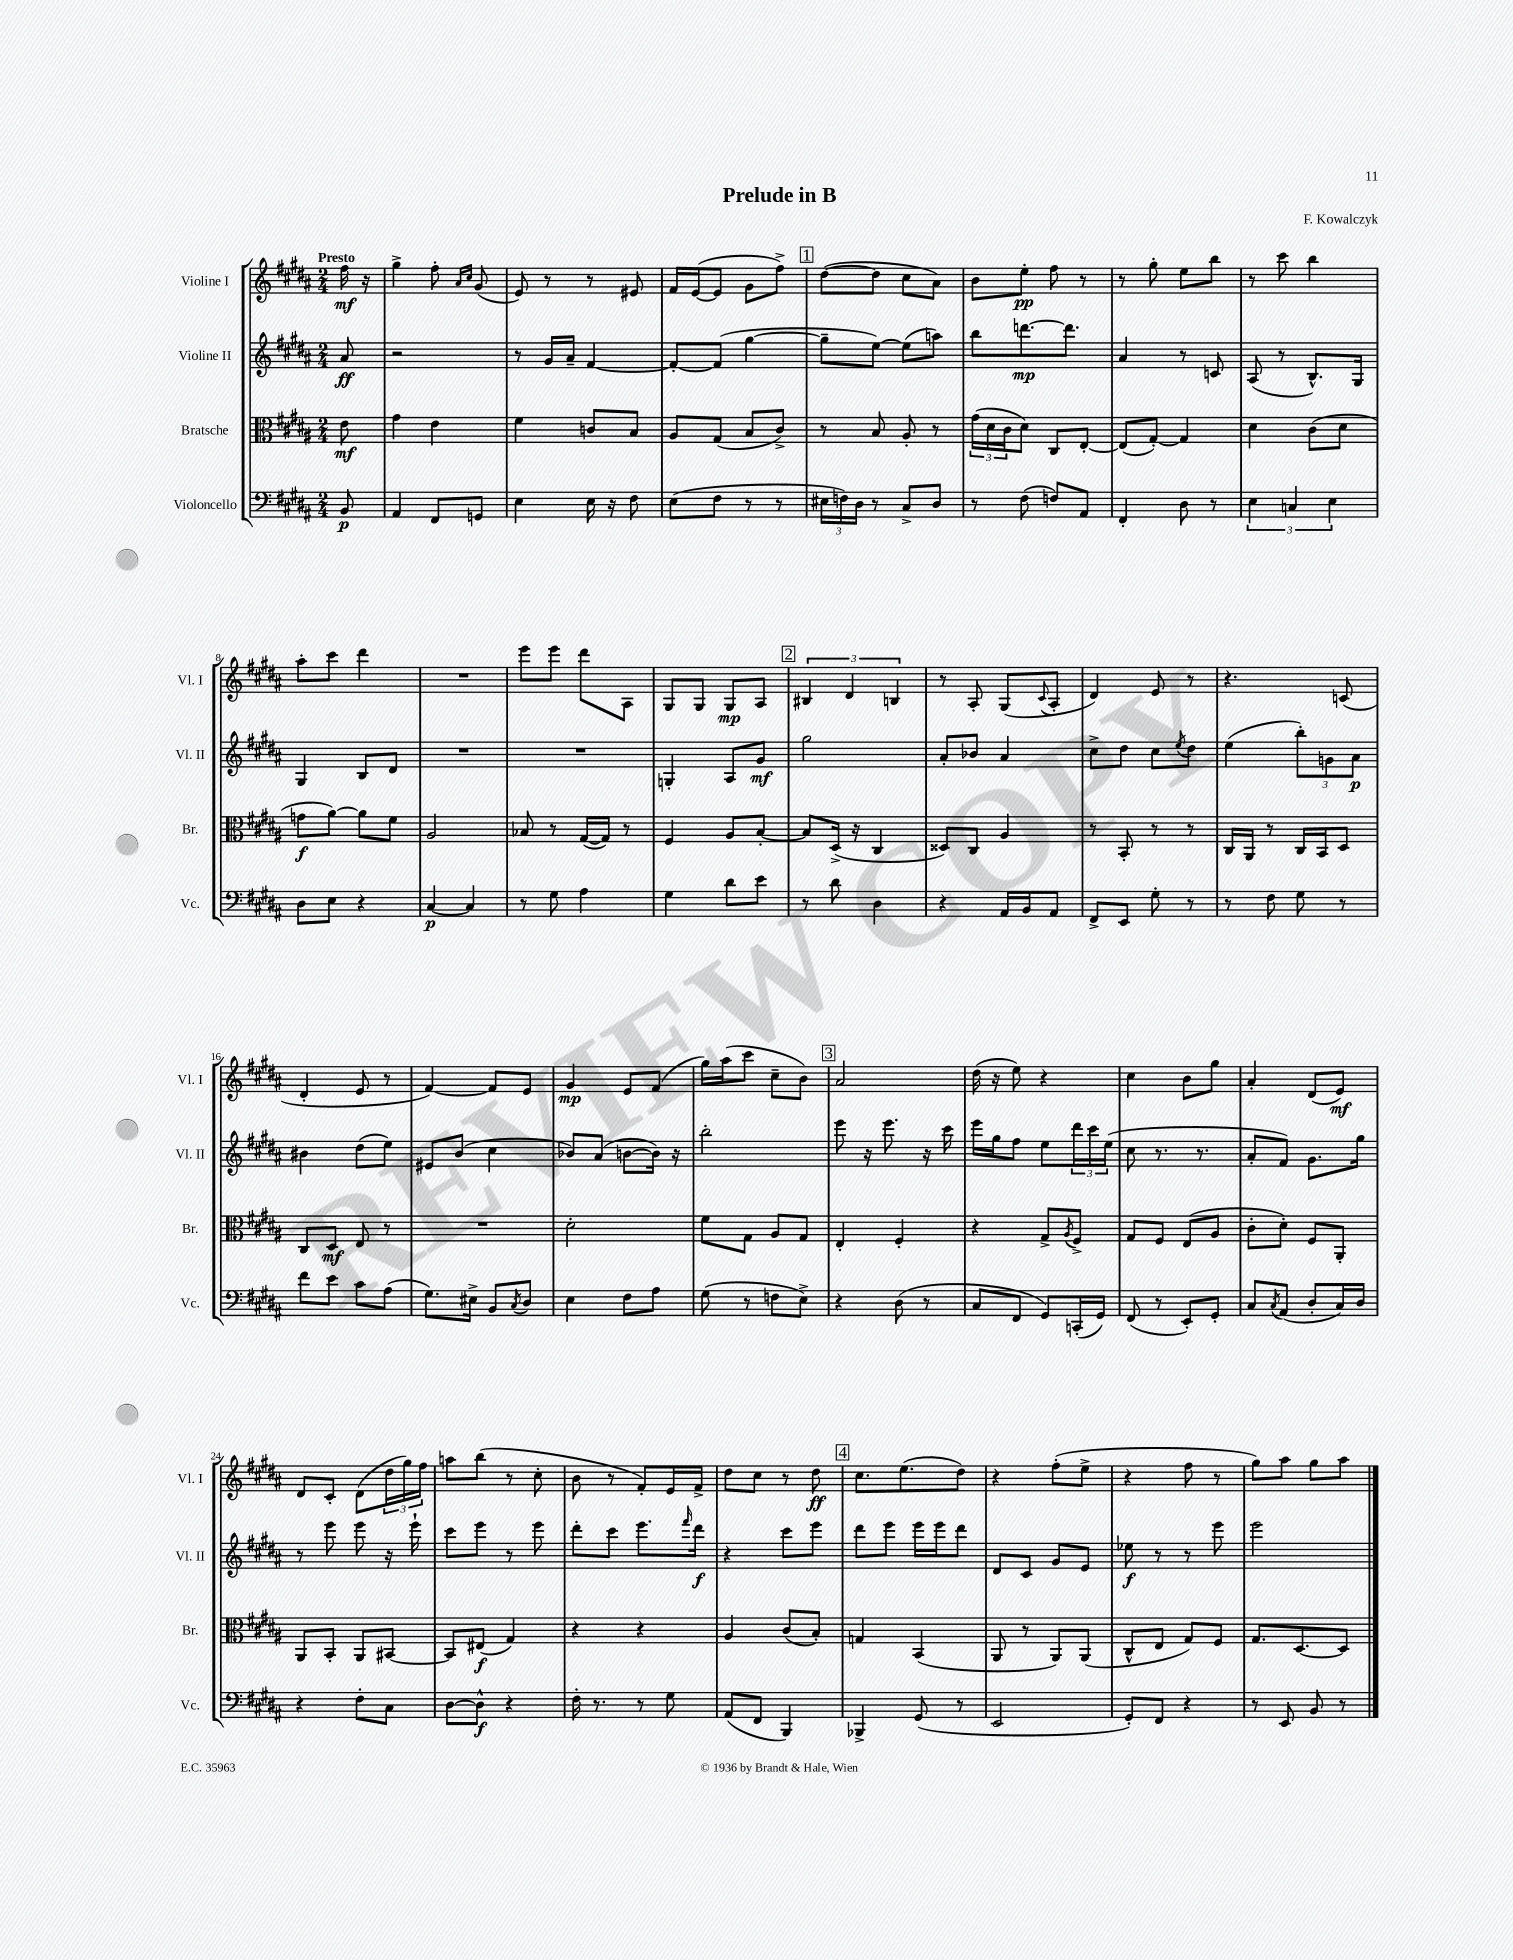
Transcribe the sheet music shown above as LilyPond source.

\header { title = "Prelude in B" composer = "F. Kowalczyk" }
<<
\new StaffGroup <<
\new Staff = "s0" \with { instrumentName = "Violine I" shortInstrumentName = "Vl. I" } {
    \clef treble \key b \major \numericTimeSignature \time 2/4 \partial 8 \tempo "Presto"
    fis''16\mf r16 |
    gis''4-> fis''8-. \grace { ais'16 cis''16 } gis'8( |
    e'8) r8 r8 eis'8 |
    fis'16 e'16~( e'8 gis'8 fis''8->) |
    \mark \markup { \box "1" } dis''8~( dis''8 cis''8 ais'8) |
    b'8 e''8-.\pp fis''8 r8 |
    r8 gis''8-. e''8 b''8 |
    r8 cis'''8 b''4 |
    ais''8-. cis'''8 dis'''4 |
    R2 |
    e'''8 e'''8 dis'''8 ais8 |
    gis8 gis8 gis8\mp ais8 |
    \mark \markup { \box "2" } \tuplet 3/2 { bis4 dis'4 b4 } |
    r8 ais8-. gis8( \appoggiatura { cis'8 } ais8-. |
    dis'4) e'8 r8 |
    r4. c'8( |
    dis'4-. e'8 r8 |
    fis'4~) fis'8 e'8 |
    gis'4\mp e'8 fis'8( |
    gis''16) ais''16( cis'''8 cis''8-- b'8) |
    \mark \markup { \box "3" } ais'2 |
    dis''16( r16 e''8) r4 |
    cis''4 b'8 gis''8 |
    ais'4-. dis'8( e'8\mf) |
    dis'8 cis'8-. dis'8( \tuplet 3/2 { dis''16 gis''16) fis''16 } |
    a''8 b''8( r8 cis''8-. |
    b'8 r8 fis'8-.) e'16 fis'16-> |
    dis''8 cis''8 r8 dis''8\ff |
    \mark \markup { \box "4" } cis''8. e''8.( dis''8) |
    r4 fis''8-.( e''8-> |
    r4 fis''8 r8 |
    gis''8) ais''8 gis''8 ais''8 \bar "|." |
}
\new Staff = "s1" \with { instrumentName = "Violine II" shortInstrumentName = "Vl. II" } {
    \clef treble \key b \major \numericTimeSignature \time 2/4 \partial 8
    ais'8\ff |
    r2 |
    r8 gis'16 ais'16-- fis'4~ |
    fis'8~-. fis'8( gis''4~ |
    \mark \markup { \box "1" } gis''8-- e''8~) e''8( a''8) |
    b''8 d'''8.~\mp d'''8. |
    ais'4 r8 c'8 |
    ais8( r8 b8.-^) gis16 |
    gis4 b8 dis'8 |
    R2 |
    R2 |
    g4-. ais8 gis'8\mf |
    \mark \markup { \box "2" } gis''2 |
    ais'8-. bes'8 ais'4 |
    cis''8-> dis''8 cis''8 \acciaccatura { e''8 } dis''8 |
    e''4( \tuplet 3/2 { b''8-.) g'8 ais'8\p } |
    bis'4 dis''8( e''8) |
    eis'8 b'8( cis''4 |
    bes'8) ais'8( b'8~ b'16) r16 |
    b''2-. |
    \mark \markup { \box "3" } e'''8 r16 e'''8. r16 cis'''16 |
    e'''16 gis''16 fis''8 e''8 \tuplet 3/2 { dis'''16 cis'''16 e''16( } |
    cis''8 r8. r8. |
    ais'8-. fis'8) gis'8. gis''16 |
    r8 e'''8 e'''8 r16 e'''16-! |
    cis'''8 e'''8 r8 e'''8 |
    dis'''8-. cis'''8 e'''8. \grace { fis'''16 } dis'''16\f |
    r4 cis'''8 e'''8 |
    \mark \markup { \box "4" } dis'''8 e'''8 e'''16 e'''16 dis'''8 |
    dis'8 cis'8 gis'8 e'8 |
    ees''8\f r8 r8 e'''8 |
    e'''2 \bar "|." |
}
\new Staff = "s2" \with { instrumentName = "Bratsche" shortInstrumentName = "Br." } {
    \clef alto \key b \major \numericTimeSignature \time 2/4 \partial 8
    e'8\mf |
    gis'4 e'4 |
    fis'4 c'8 b8 |
    ais8 gis8( b8 cis'8->) |
    \mark \markup { \box "1" } r8 b8 ais8-. r8 |
    \tuplet 3/2 { gis'16( dis'16 cis'16 } dis'8) cis8 e8~-. |
    e8( gis8~-.) gis4 |
    dis'4 cis'8( dis'8 |
    g'8\f ais'8~) ais'8 fis'8 |
    ais2 |
    bes8 r8 gis16~( gis16) r8 |
    fis4 ais8 b8~-. |
    \mark \markup { \box "2" } b8 dis16->( r16 cis4 |
    disis8) cis8 ais4 |
    r8 b,8-. r8 r8 |
    cis16 ais,16 r8 cis16 b,16 dis8 |
    cis8 dis8\mf e8 r8 |
    R2 |
    dis'2-. |
    fis'8 gis8 ais8 gis8 |
    \mark \markup { \box "3" } e4-. fis4-. |
    r4 gis8-> \acciaccatura { ais8 } fis8-> |
    gis8 fis8 e8( ais8 |
    cis'8-. dis'8-.) fis8 ais,8-. |
    ais,8 b,8-. ais,8 bis,8~ |
    bis,8 eis8\f( gis4) |
    r4 r4 |
    ais4 cis'8( b8-.) |
    \mark \markup { \box "4" } g4 b,4( |
    ais,8 r8 ais,8) ais,8( |
    cis8-^ e8 gis8) fis8 |
    gis8. dis8.~ dis8 \bar "|." |
}
\new Staff = "s3" \with { instrumentName = "Violoncello" shortInstrumentName = "Vc." } {
    \clef bass \key b \major \numericTimeSignature \time 2/4 \partial 8
    b,8\p |
    ais,4 fis,8 g,8 |
    e4 e16 r16 fis8 |
    e8( fis8 r8 r8 |
    \mark \markup { \box "1" } \tuplet 3/2 { eis16 f16) dis16 } r8 cis8-> dis8 |
    r8 fis8( f8) ais,8 |
    fis,4-. dis8 r8 |
    \tuplet 3/2 { e4 c4 e4 } |
    dis8 e8 r4 |
    cis4~\p cis4 |
    r8 gis8 ais4 |
    gis4 dis'8 e'8 |
    \mark \markup { \box "2" } r8 dis'8 dis4 |
    r4 ais,16 b,16 ais,8 |
    fis,8-> e,8 gis8-. r8 |
    r8 fis8 gis8 r8 |
    fis'8 e'8 cis'8 ais8( |
    gis8.) eis16-> b,8 \acciaccatura { cis8 } dis8 |
    e4 fis8 ais8 |
    gis8( r8 f8 e8->) |
    \mark \markup { \box "3" } r4 dis8( r8 |
    cis8 fis,8 gis,8) c,16-.( gis,16) |
    fis,8( r8 e,8-.) gis,8-. |
    cis8 \acciaccatura { cis8 } ais,8( dis8-. cis16) dis16 |
    r4 fis8-. cis8 |
    dis8~ dis8-^\f r4 |
    fis16-. r8. r8 gis8 |
    ais,8( fis,8 b,,4) |
    \mark \markup { \box "4" } bes,,4-> gis,8( r8 |
    e,2 |
    gis,8-.) fis,8 r4 |
    r8 e,8 b,8 r8 \bar "|." |
}
>>
>>
